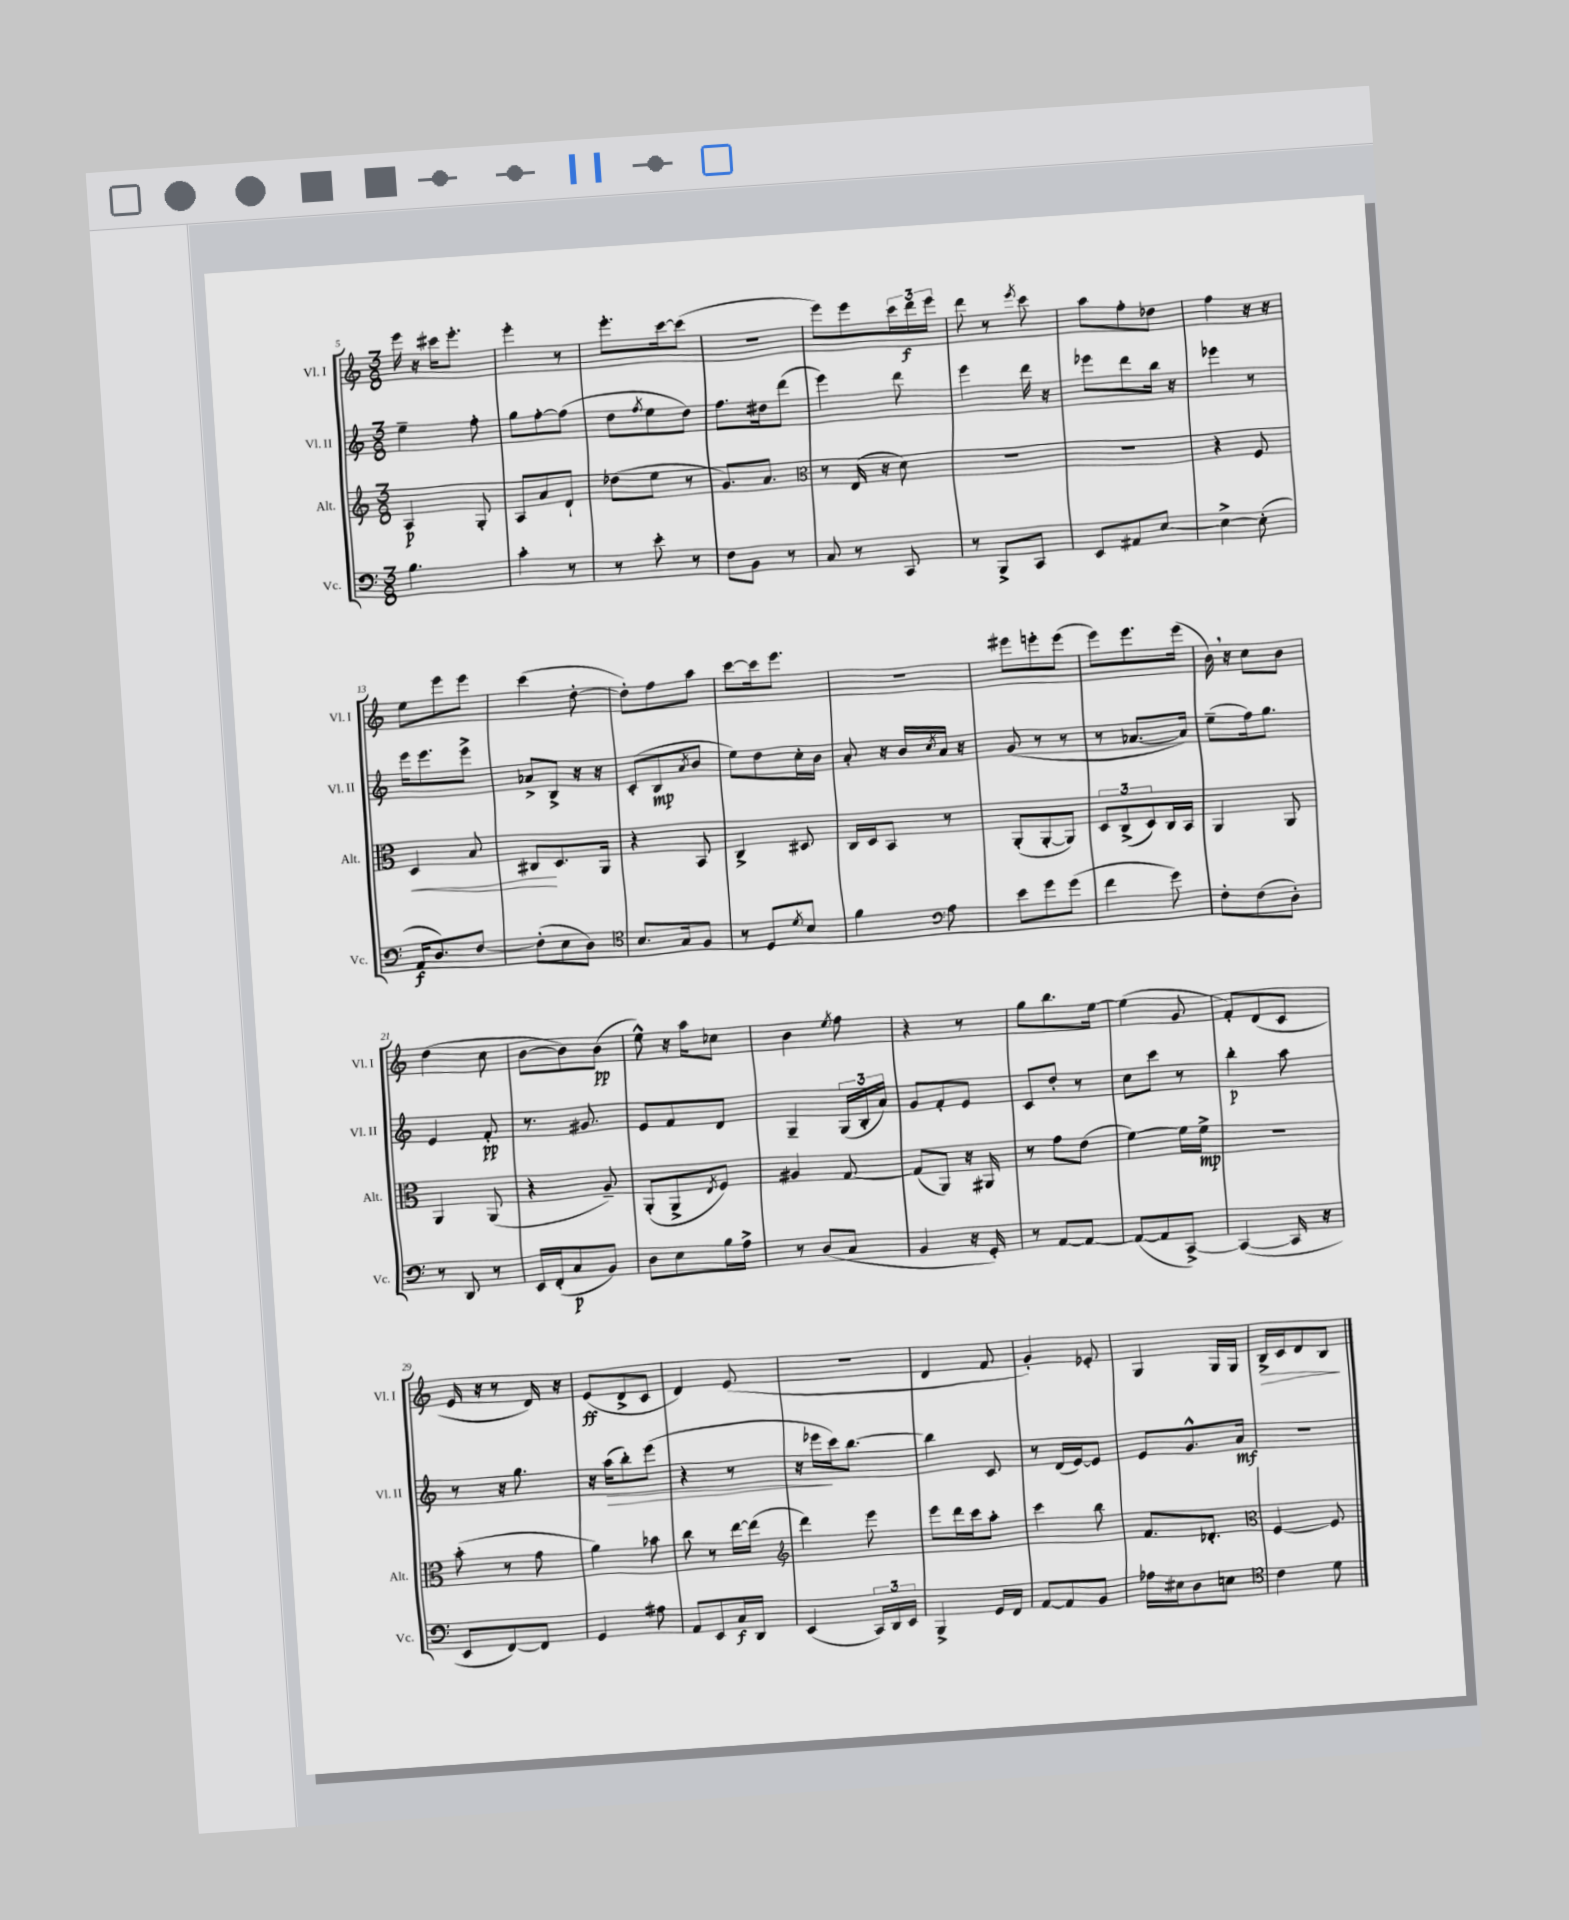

**kern	**kern	**kern	**kern
*staff4	*staff3	*staff2	*staff1
*clefF4	*clefG2	*clefG2	*clefG2
*k[]	*k[]	*k[]	*k[]
*M3/8	*M3/8	*M3/8	*M3/8
4.B	4A	4ee~	16eee
.	.	.	16r
.	.	.	16ccc#
.	.	.	8.eee'
.	8G'	8ff'	.
=	=	=	=
4c'	8A	8gg	4eee'
.	8a	[8ff'	.
8r	8d`	(8ff]	8r
=	=	=	=
8r	(8dd-	8dd	8.eee'
.	.	8qff	.
8e'	8ee	8ee	.
.	.	.	[16ccc
8r	8r	8dd)	(8ccc]
=	=	=	=
8F	8.g)	8.ff	4.r
8BB	.	.	.
.	8.a	16dd#	.
8r	.	(8ddd	.
=	=	=	=
*	*clefC3	*	*
8C	8r	4eee)	8eee)
8r	(16E	.	8eee
.	16r	.	.
8CC	8d)	8ddd	24ccc
.	.	.	24ddd
.	.	.	24eee
=	=	=	=
8r	4.r	4eee	8ddd
8BBB^	.	.	8r
.	.	.	8qeee
8CC	.	16ddd	8ccc
.	.	16r	.
=	=	=	=
8EE	4.r	8eee-	8aa
8AA#	.	8ddd	8ff'
[8E	.	16bb	8dd-
.	.	16r	.
=	=	=	=
4E^_	4r	4eee-	4ff
(8E']	8F	8r	16r
.	.	.	16r
=	=	=	=
16AA	4D	16eee	8ee
8.D)	.	8.eee	.
.	.	.	8eee
[8F	8B	8eee^	8eee
=	=	=	=
(8F']	8C#	8a-^	(4ccc
8E	8.D	8B^	.
8D)	.	16r	[8dd'
.	16AA	16r	.
=	=	=	=
*clefC4	*	*	*
8.B	4r	(8c'	8dd'])
.	.	8B	8ff
16G	.	.	.
.	.	8qa	.
8F	8BB	8b	8aa
=	=	=	=
8r	4C^	8ee)	[8ccc
8D	.	8dd	16ccc]
.	.	.	8.eee
8qd	.	.	.
8B	8D#	16cc'	.
.	.	16b	.
=	=	=	=
4f	16C	8a'	4.r
.	16D	.	.
.	8BB	16r	.
.	.	16b	.
*clefF4	*	*	*
.	.	8qcc	.
8A	8r	16a	.
.	.	16r	.
=	=	=	=
8e	(8AA'	(8g	8eee#
8g	[8AA'	8r	8eee'
(8g	8AA])	8r	(8eee
=	=	=	=
4f	12D	8r	8eee)
.	(12C^	.	.
.	.	[8.a-	8.eee
.	12D)	.	.
8g)	16C	.	.
.	16BB	16a-])	(16eee
=	=	=	=
8F'	4AA	(8ee~	16b)
.	.	.	16r
(8F	.	16ff)	8cc
.	.	8.gg	.
8D')	8AA	.	8b
=	=	=	=
8r	4AA	4e	(4dd
8DD	.	.	.
8r	(8AA	8f'	8cc
=	=	=	=
16EE	4r	8.r	[8b
(16FF'	.	.	.
8C	.	.	8b])
.	.	8.g#	.
8BB)	8A~)	.	(8b
=	=	=	=
8D	(8AA'	8e	8ee^^)
8E	8AA^	8f	16r
.	.	.	16aa
.	8qE	.	.
16B	8F)	8d	8cc-
16A^	.	.	.
=	=	=	=
8r	4A#	4G~	4b
(8D	.	.	.
.	.	.	8qee
8C	[8G	(24G	8ff
.	.	24B'	.
.	.	24a)	.
=	=	=	=
4BB	(8G]	8g	4r
.	8AA)	8f'	.
16r	16r	8e	8r
16GG')	16AA#	.	.
=	=	=	=
8r	8r	8c	8gg
[8AA	8g	8dd'	8.bb
8AA_	(8e	8r	.
.	.	.	[16ee
=	=	=	=
(8AA_	[4f)	8cc	(4ee]
8AA]	.	8ccc	.
[8CC^)	16f]	8r	8g
.	16f^	.	.
=	=	=	=
(4CC_	4.r	4bb'	8f')
.	.	.	(8d
16CC]	.	8aa	8c
16r	.	.	.
=	=	=	=
8EE	(8b'	8r	16e
.	.	.	16r
[8FF)	8r	16r	8r
.	.	8.gg	.
8FF]	8g	.	16d)
.	.	.	16r
=	=	=	=
4GG	4a)	16r	(8e
.	.	(16aa	.
.	.	8bb')	8d^
8A#	8b-	(8eee	8c
=	=	=	=
8AA	8cc	4r	4d)
8EE	8r	.	.
16C	[16ee	8r	(8e
16DD	(16ee]	.	.
=	=	=	=
*	*clefG2	*	*
(4EE	4ddd)	16r	4.r
.	.	16eee-	.
.	.	16ccc)	.
.	.	[8.bb	.
24CC)	8eee	.	.
24DD	.	.	.
24EE	.	.	.
=	=	=	=
4BBB^	8eee	4bb]	4d
.	16ddd	.	.
.	16ccc	.	.
16GG	8aa'	8c	8f
16FF	.	.	.
=	=	=	=
[8AA	4ccc	8r	4g')
8AA]	.	(16d	.
.	.	[16e)	.
8BB	8bb	8e]	8e-'
=	=	=	=
16A-	8.f	8e	4G
16E#	.	.	.
8D	.	8.g^^	.
.	8.d-'	.	.
8E	.	.	16G
.	.	16a	16G
=	=	=	=
*clefC4	*clefC3	*	*
4c	[4F	4.r	16B^
.	.	.	16c
.	.	.	8d
8d	8F]	.	8B
==	==	==	==
*-	*-	*-	*-
